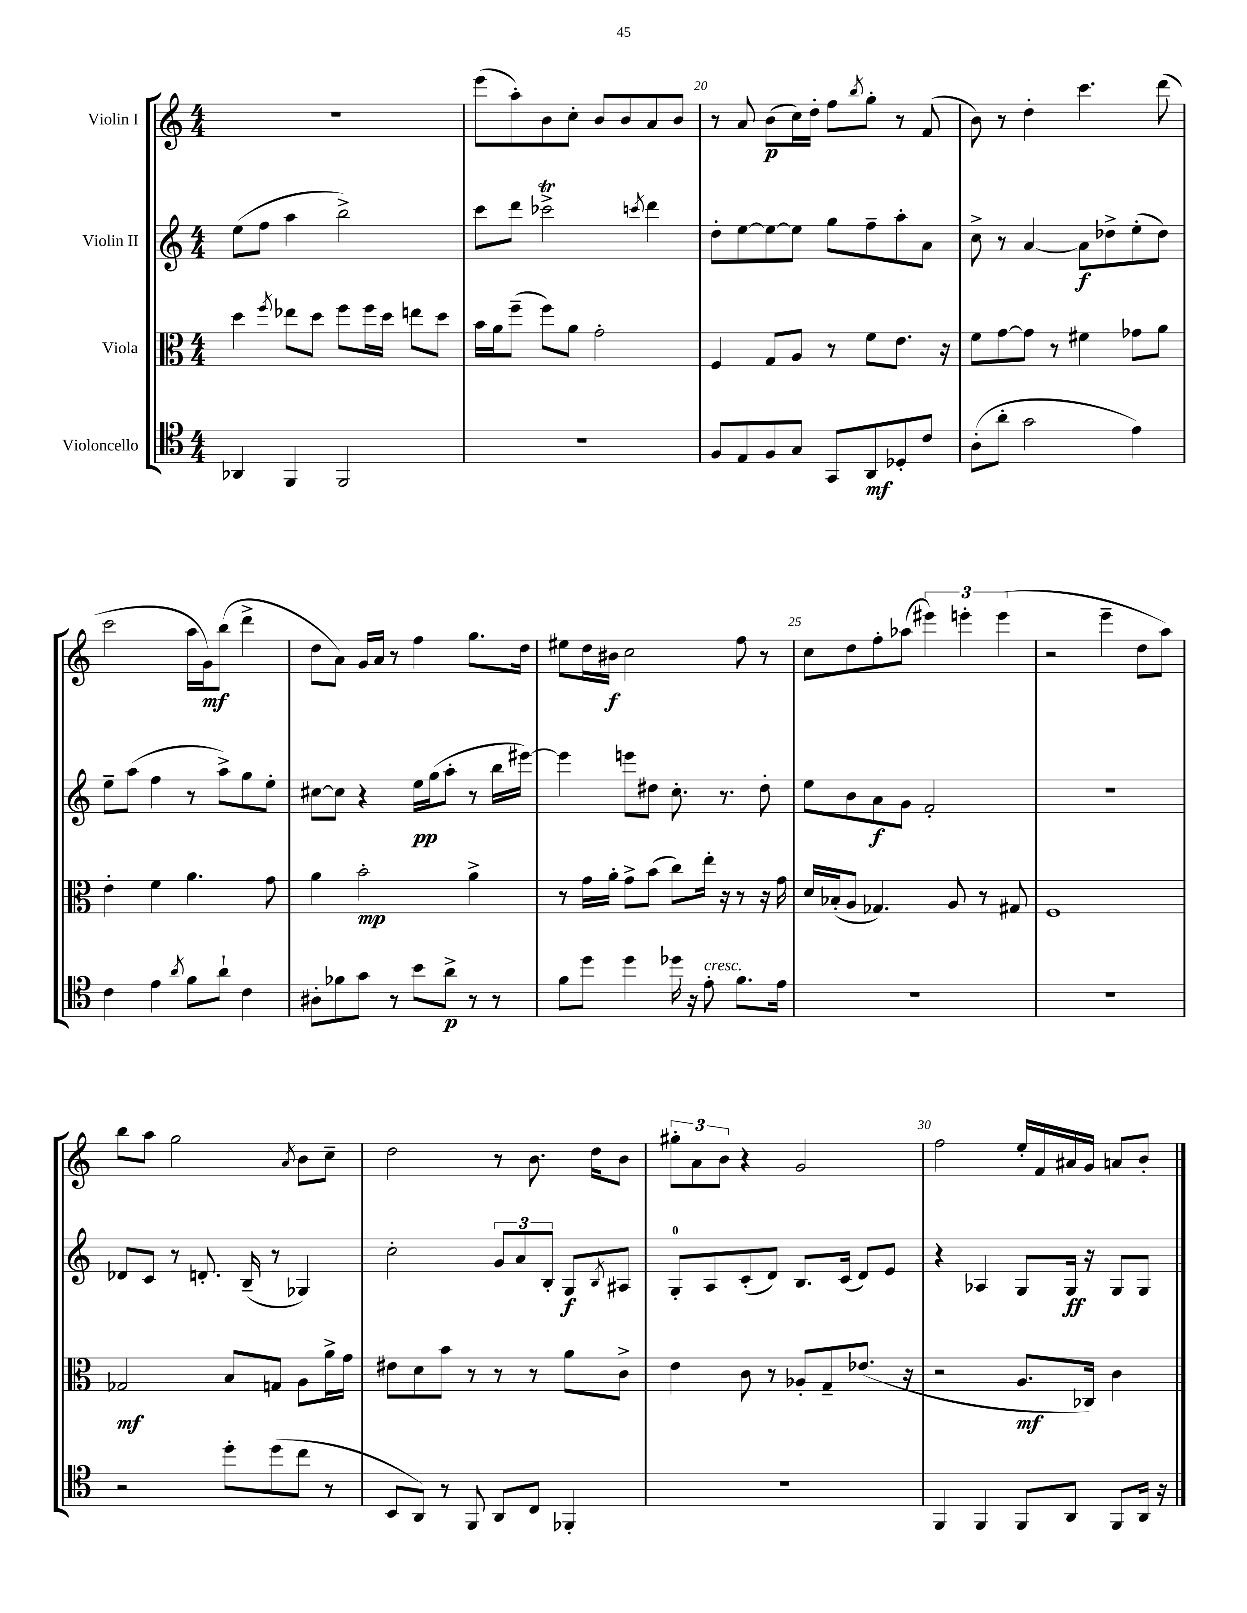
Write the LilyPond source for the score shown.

<<
\new StaffGroup <<
\new Staff = "s0" \with { instrumentName = "Violin I" } {
    \clef treble \key c \major \numericTimeSignature \time 4/4
    R1 |
    e'''8( a''8-.) b'8 c''8-. b'8 b'8 a'8 b'8 |
    r8 a'8 b'8\p( c''16) d''16-. f''8 \acciaccatura { b''8 } g''8-. r8 f'8( |
    b'8) r8 d''4-. c'''4. d'''8( |
    c'''2 a''16 g'16\mf) b''8( d'''4-> |
    d''8 a'8) g'16 a'16 r8 f''4 g''8. d''16 |
    eis''8 d''16 bis'16\f c''2 f''8 r8 |
    c''8 d''8 f''8-. aes''8( \tuplet 3/2 { eis'''4) e'''4-. e'''4( } |
    r2 e'''4-- d''8 a''8) |
    b''8 a''8 g''2 \acciaccatura { a'8 } b'8 c''8-- |
    d''2 r8 b'8. d''16 b'8 |
    \tuplet 3/2 { gis''8-. a'8 b'8 } r4 g'2 |
    f''2 e''16-. f'16 ais'16 g'16 a'8 b'8-. \bar "|." |
}
\new Staff = "s1" \with { instrumentName = "Violin II" } {
    \clef treble \key c \major \numericTimeSignature \time 4/4
    e''8( f''8 a''4 b''2->) |
    c'''8 d'''8 ces'''2->\trill \acciaccatura { c'''8 } d'''4 |
    d''8-. e''8~ e''8~ e''8 g''8 f''8-- a''8-. a'8 |
    c''8-> r8 a'4~ a'8\f des''8-> e''8-.( des''8) |
    e''8-- a''8( f''4 r8 a''8->) g''8 e''8-. |
    cis''8~ cis''8 r4 e''16\pp g''16( a''8-. r8 b''16 eis'''16~) |
    eis'''4 e'''8 dis''8 c''8.-. r8. dis''8-. |
    e''8 b'8 a'8\f g'8 f'2-. |
    R1 |
    des'8 c'8 r8 d'8.-. b16--( r8 ges4) |
    c''2-. \tuplet 3/2 { g'8 a'8 b8-. } g8\f \acciaccatura { b8 } ais8 |
    g8-0-. a8 c'8-.( d'8) b8. c'16( d'8) e'8 |
    r4 aes4 g8 g16\ff r16 g8 g8 \bar "|." |
}
\new Staff = "s2" \with { instrumentName = "Viola" } {
    \clef alto \key c \major \numericTimeSignature \time 4/4
    d''4 \acciaccatura { f''8 } ees''8 d''8 f''8 f''16 d''16 e''8 d''8 |
    b'16 a'16 f''8--( f''8) a'8 g'2-. |
    f4 g8 a8 r8 f'8 e'8. r16 |
    f'8 g'8~ g'8 r8 fis'4 ges'8 a'8 |
    e'4-. f'4 a'4. g'8 |
    a'4 b'2-.\mp a'4-> |
    r8 g'16 a'16-. g'8-> b'8( c''8) e''16-. r16 r8 r16 g'16 |
    d'16 bes16-.( a8 ges4.) a8 r8 gis8 |
    f1 |
    ges2\mf b8 g8 a8 a'16-> g'16 |
    eis'8 d'8 b'8 r8 r8 r8 a'8 c'8-> |
    e'4 c'8 r8 aes8-. g8-- ees'8.( r16 |
    r2 a8.\mf ces16) c'4 \bar "|." |
}
\new Staff = "s3" \with { instrumentName = "Violoncello" } {
    \clef tenor \key c \major \numericTimeSignature \time 4/4
    aes,4 f,4 f,2 |
    R1 |
    f8 e8 f8 g8 g,8 a,8\mf des8-. c'8 |
    a8-.( a'8-. g'2 e'4) |
    c'4 e'4 \acciaccatura { a'8 } f'8 a'8-! c'4 |
    ais8-. fes'8 g'8 r8 b'8 a'8->\p r8 r8 |
    f'8 d''8 d''4 des''16 r16 e'8-.^\markup { \italic "cresc." } f'8. e'16 |
    R1 |
    R1 |
    r2 d''8-. d''8( c''8 r8 |
    b,8 a,8) r8 f,8 a,8 c8 fes,4-. |
    R1 |
    f,4 f,4 f,8 a,8 f,8 a,16 r16 \bar "|." |
}
>>
>>
\layout { \context { \Score currentBarNumber = #18 \override BarNumber.break-visibility = ##(#f #t #t) barNumberVisibility = #(every-nth-bar-number-visible 5) } }
